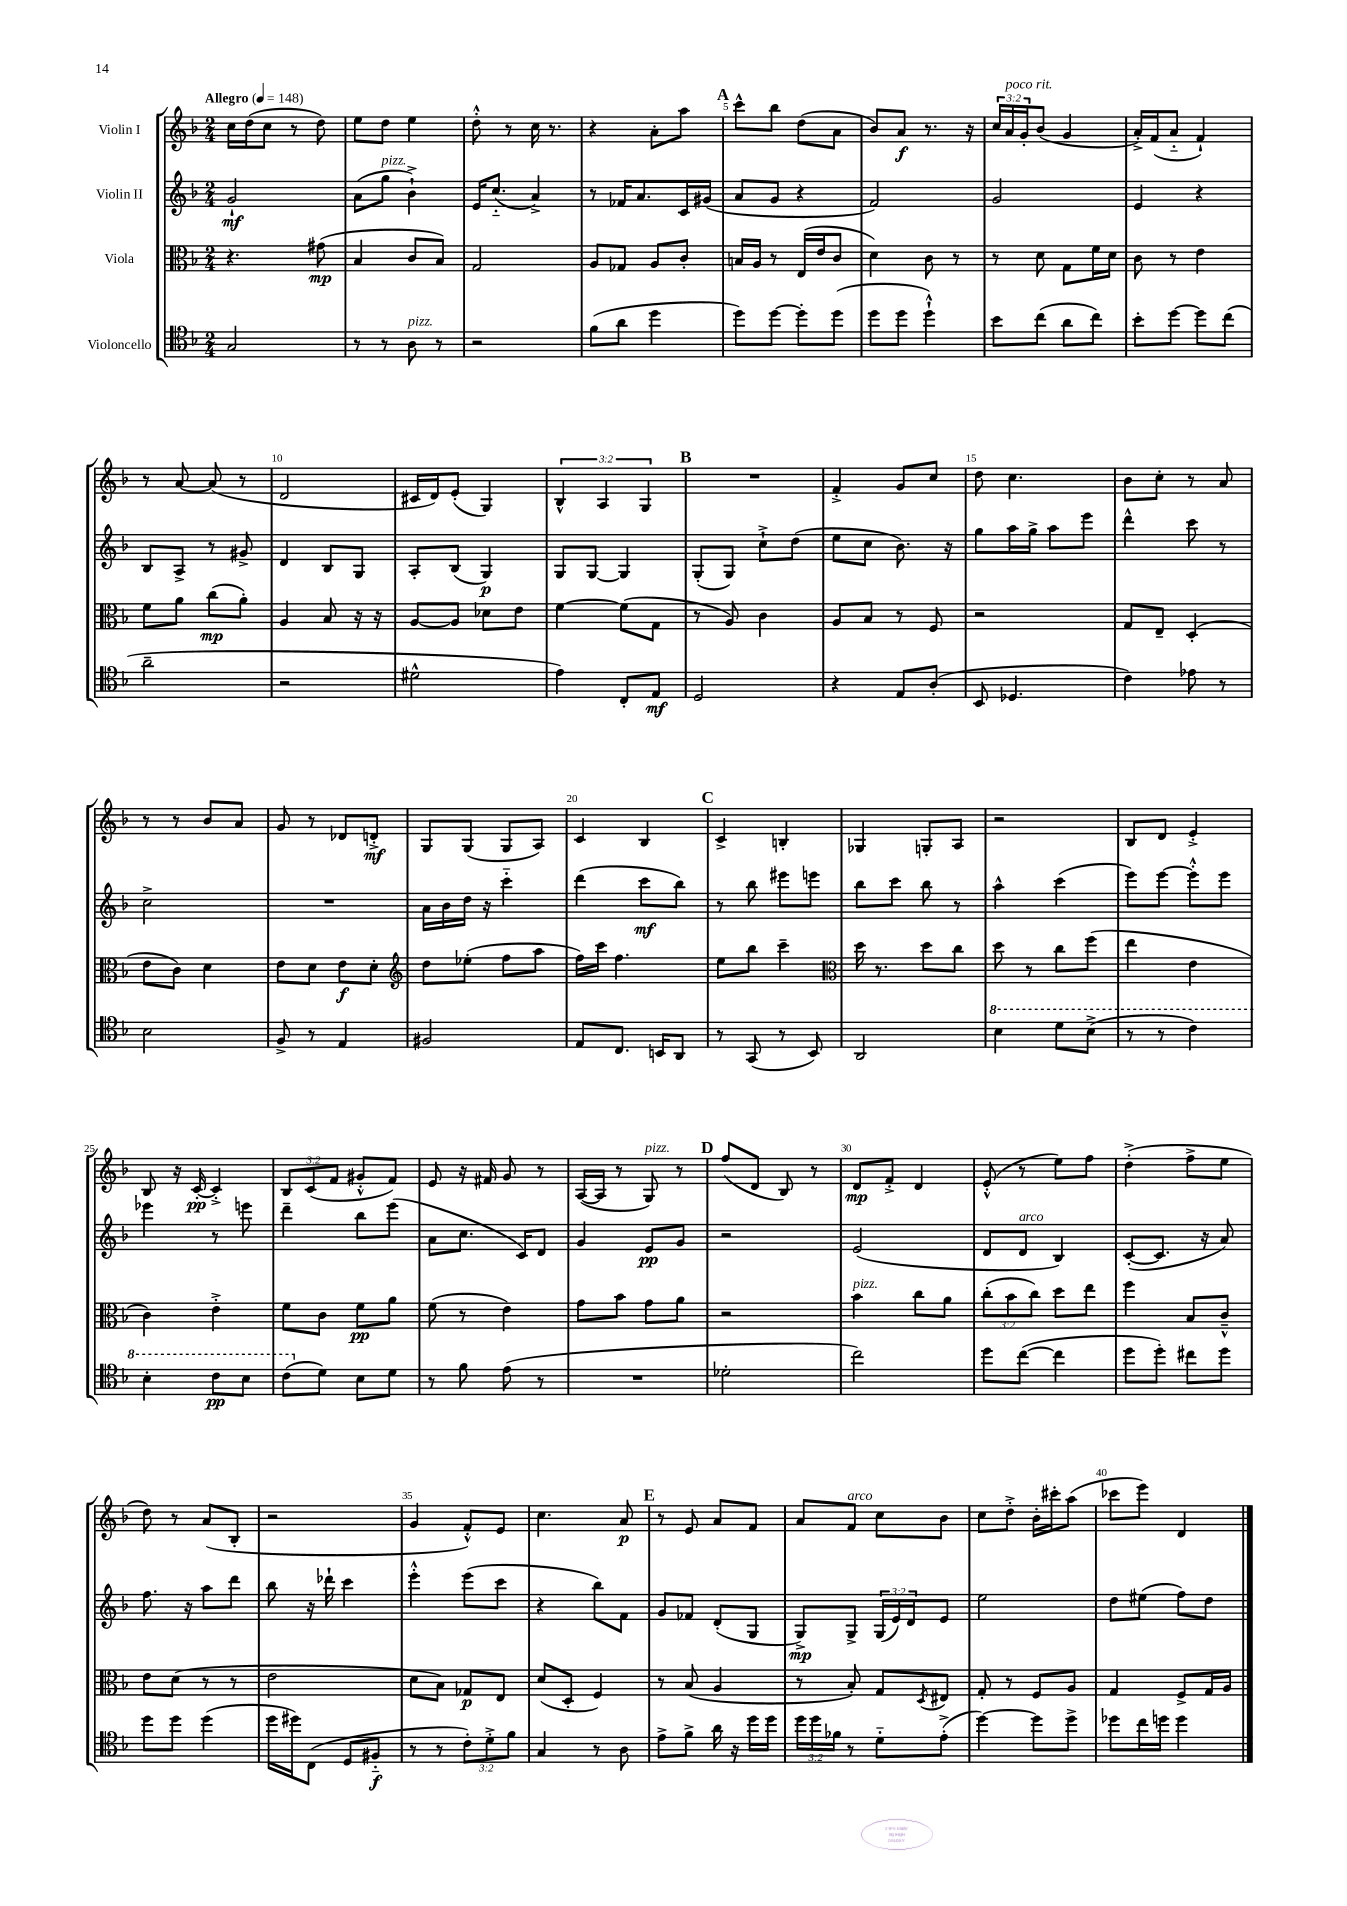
<<
\new StaffGroup <<
\new Staff = "s0" \with { instrumentName = "Violin I" } {
    \clef treble \key f \major \numericTimeSignature \time 2/4 \override Staff.TupletNumber.text = #tuplet-number::calc-fraction-text \tempo "Allegro" 4 = 148
    c''16 d''16( c''8 r8 d''8) |
    e''8 d''8 e''4 |
    d''8-.-^ r8 c''16 r8. |
    r4 a'8-. a''8 |
    \mark \markup { \bold "A" } c'''8-^ bes''8 d''8( a'8 |
    bes'8) a'8\f r8. r16 |
    \tuplet 3/2 { c''16 a'16^\markup { \italic "poco rit." } g'16-. } bes'8( g'4 |
    a'16-.->) f'16( a'8-_ f'4-!) |
    r8 a'8~ a'8( r8 |
    d'2 |
    cis'16 d'16) e'8-.( g4) |
    \tuplet 3/2 { bes4-^ a4 g4 } |
    \mark \markup { \bold "B" } R2 |
    f'4-.-> g'8 c''8 |
    d''8 c''4. |
    bes'8 c''8-. r8 a'8 |
    r8 r8 bes'8 a'8 |
    g'8 r8 des'8 d'8-.->\mf |
    g8 g8( g8 a8) |
    c'4 bes4 |
    \mark \markup { \bold "C" } c'4-> b4-. |
    ges4 g8-. a8 |
    r2 |
    bes8 d'8 e'4-.-> |
    bes8 r16 c'16~-.\pp c'4-.-> |
    \tuplet 3/2 { bes8 c'8( f'8 } gis'8-.-^ f'8) |
    e'8 r16 fis'16 g'8 r8 |
    a16~( a16 r8 g8^\markup { \italic "pizz." }) r8 |
    \mark \markup { \bold "D" } f''8( d'8 bes8) r8 |
    d'8\mp f'8-.-> d'4 |
    e'8-.-^( r8 e''8) f''8 |
    d''4-.->( f''8-> e''8 |
    d''8) r8 a'8( bes8-. |
    r2 |
    g'4 f'8-.-^) e'8 |
    c''4. a'8\p |
    \mark \markup { \bold "E" } r8 e'8 a'8 f'8 |
    a'8 f'8^\markup { \italic "arco" } c''8 bes'8 |
    c''8 d''8-.-> bes'16-. cis'''16-. a''8( |
    ces'''8 e'''8) d'4 \bar "|." |
}
\new Staff = "s1" \with { instrumentName = "Violin II" } {
    \clef treble \key f \major \numericTimeSignature \time 2/4 \override Staff.TupletNumber.text = #tuplet-number::calc-fraction-text
    g'2-!\mf |
    a'8( g''8^\markup { \italic "pizz." } bes'4-!->) |
    e'16 c''8.-_( a'4->) |
    r8 fes'16 a'8. c'16 gis'16( |
    \mark \markup { \bold "A" } a'8 g'8 r4 |
    f'2) |
    g'2 |
    e'4 r4 |
    bes8 a8-> r8 gis'8-> |
    d'4 bes8 g8 |
    a8-. bes8( g4\p) |
    g8 g8~ g4 |
    \mark \markup { \bold "B" } g8-.( g8) c''8-!-> d''8( |
    e''8 c''8 bes'8.) r16 |
    g''8 a''16 g''16-> a''8 e'''8 |
    d'''4-^ c'''8 r8 |
    c''2-> |
    R2 |
    a'16 bes'16 d''16 r16 c'''4-_ |
    d'''4( c'''8\mf bes''8) |
    \mark \markup { \bold "C" } r8 bes''8 eis'''8 e'''8 |
    bes''8 c'''8 bes''8 r8 |
    a''4-^ c'''4( |
    e'''8) e'''8~ e'''8-.-^ e'''8 |
    ees'''4 r8 e'''8 |
    d'''4-- bes''8 e'''8( |
    a'8 c''8. c'16) d'8 |
    g'4 e'8\pp g'8 |
    \mark \markup { \bold "D" } r2 |
    e'2( |
    d'8 d'8^\markup { \italic "arco" } bes4) |
    c'8~-.( c'8. r16 a'8) |
    f''8. r16 a''8 d'''8 |
    bes''8 r16 des'''16-! c'''4 |
    e'''4-.-^ e'''8( c'''8 |
    r4 bes''8) f'8 |
    \mark \markup { \bold "E" } g'8 fes'8 d'8-.( g8 |
    g8->\mp) g8-> \tuplet 3/2 { g16( e'16) d'16 } e'8 |
    e''2 |
    d''8 eis''8( f''8) d''8 \bar "|." |
}
\new Staff = "s2" \with { instrumentName = "Viola" } {
    \clef alto \key f \major \numericTimeSignature \time 2/4 \override Staff.TupletNumber.text = #tuplet-number::calc-fraction-text
    r4. gis'8\mp( |
    bes4 c'8 bes8) |
    g2 |
    a8 ges8 a8 c'8-. |
    \mark \markup { \bold "A" } b16 a16 r8 e16( e'16 c'8 |
    d'4) c'8 r8 |
    r8 d'8 g8 f'16 d'16 |
    c'8 r8 e'4 |
    f'8 a'8 c''8\mp( a'8-.) |
    a4 bes8 r16 r16 |
    a8~ a8 des'8 e'8 |
    f'4~ f'8( g8 |
    \mark \markup { \bold "B" } r8 a8) c'4 |
    a8 bes8 r8 f8 |
    r2 |
    g8 e8-- d4-.( |
    e'8 c'8) d'4 |
    e'8 d'8 e'8\f d'8-. |
    \clef treble d''8 ees''8-.( f''8 a''8 |
    f''16) c'''16 f''4. |
    \mark \markup { \bold "C" } e''8 bes''8 c'''4-- |
    \clef alto d''16 r8. d''8 c''8 |
    d''8 r8 c''8 f''8( |
    e''4 e'4 |
    c'4) e'4-.-> |
    f'8 c'8 f'8\pp a'8 |
    f'8( r8 e'4) |
    g'8 bes'8 g'8 a'8 |
    \mark \markup { \bold "D" } r2 |
    bes'4^\markup { \italic "pizz." } c''8 a'8 |
    \tuplet 3/2 { c''8-.( bes'8 c''8) } d''8 e''8 |
    f''4 bes8 c'8---^ |
    e'8 d'8( r8 r8 |
    e'2 |
    d'8 bes8) ges8\p e8 |
    d'8( d8-. f4) |
    \mark \markup { \bold "E" } r8 bes8( a4 |
    r8 bes8-.) g8 \acciaccatura { d8 } eis8 |
    g8-. r8 f8 a8 |
    g4 f8-> g16 a16 \bar "|." |
}
\new Staff = "s3" \with { instrumentName = "Violoncello" } {
    \clef tenor \key f \major \numericTimeSignature \time 2/4 \override Staff.TupletNumber.text = #tuplet-number::calc-fraction-text
    g2 |
    r8 r8 a8^\markup { \italic "pizz." } r8 |
    r2 |
    f'8( a'8 d''4 |
    \mark \markup { \bold "A" } d''8) d''8~ d''8-. d''8( |
    d''8 d''8 d''4-!-^) |
    bes'8 c''8( a'8 c''8) |
    bes'8-. d''8~ d''8 c''8( |
    a'2-- |
    r2 |
    dis'2-^ |
    e'4) c8-. e8\mf |
    \mark \markup { \bold "B" } d2 |
    r4 e8 a8-.( |
    bes,8 des4. |
    c'4) ees'8 r8 |
    bes2 |
    f8-> r8 e4 |
    fis2 |
    e8 c8. b,16 a,8 |
    \mark \markup { \bold "C" } r8 g,8( r8 bes,8) |
    a,2 |
    \ottava #1 bes'4 d''8 bes'8->( |
    r8 r8 c''4) |
    bes'4-. c''8\pp bes'8 |
    c''8( \ottava #0 d'8) bes8 d'8 |
    r8 f'8 e'8( r8 |
    R2 |
    \mark \markup { \bold "D" } des'2-. |
    c''2) |
    d''8 c''8~( c''4 |
    d''8 d''8-.) cis''8 d''8 |
    d''8 d''8 d''4( |
    d''16 dis''16) c8( d8 fis8-_\f |
    r8 r8 \tuplet 3/2 { c'8-.) d'8-.-> f'8 } |
    g4 r8 a8 |
    \mark \markup { \bold "E" } e'8-> f'8-> a'16 r16 d''16 d''16 |
    \tuplet 3/2 { d''16 d''16 fes'16 } r8 d'8-_ e'8-.->( |
    d''4~) d''8 d''8-> |
    des''8 c''16 d''16 d''4 \bar "|." |
}
>>
>>
\layout { \context { \Score \override BarNumber.break-visibility = ##(#f #t #t) barNumberVisibility = #(every-nth-bar-number-visible 5) } }
